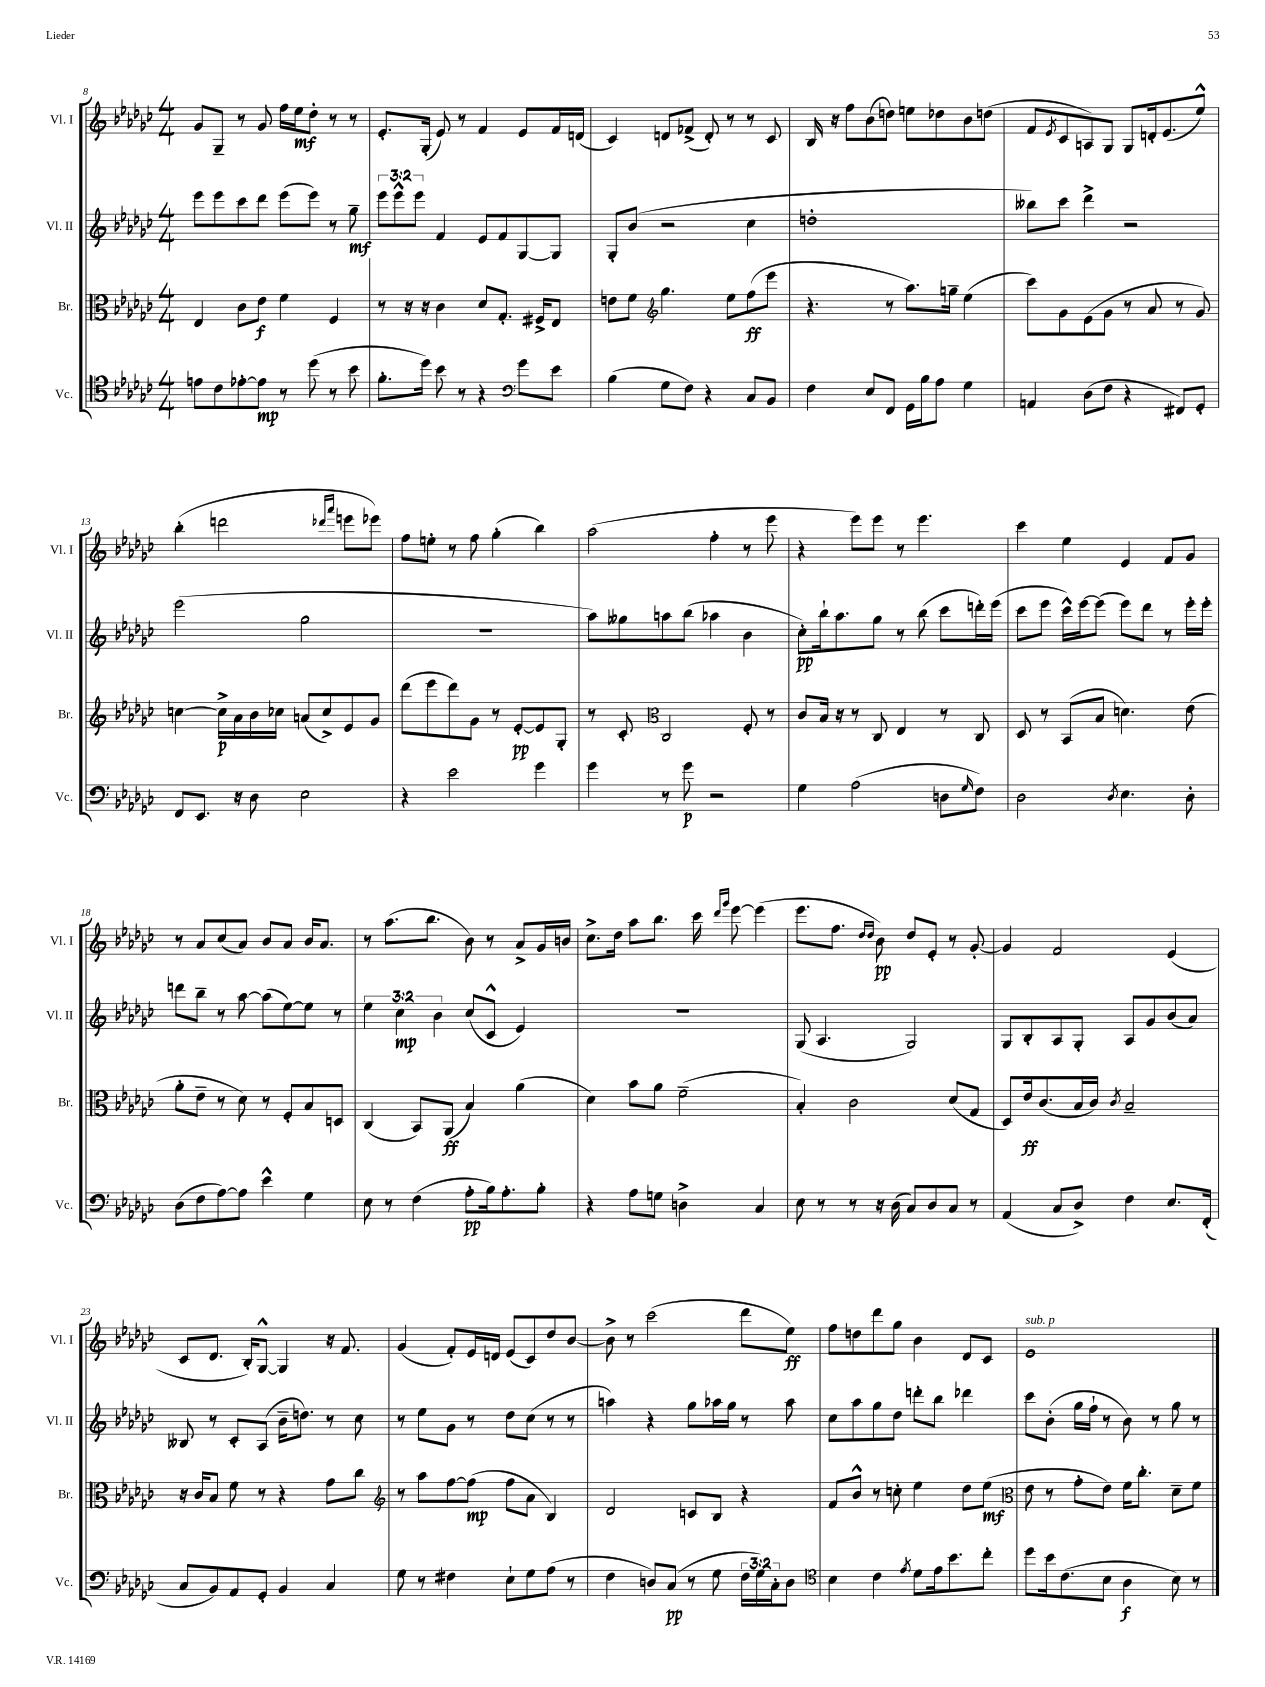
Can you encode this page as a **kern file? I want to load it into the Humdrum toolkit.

**kern	**dynam	**kern	**dynam	**kern	**dynam	**kern	**dynam
*part4	*part4	*part3	*part3	*part2	*part2	*part1	*part1
*staff4	*staff4	*staff3	*staff3	*staff2	*staff2	*staff1	*staff1
*I"Vc.	*	*I"Br.	*	*I"Vl. II	*	*I"Vl. I	*
*I'Vc.	*	*I'Br.	*	*I'Vl. II	*	*I'Vl. I	*
*clefC4	*	*clefC3	*	*clefG2	*	*clefG2	*
*k[b-e-a-d-g-c-]	*	*k[b-e-a-d-g-c-]	*	*k[b-e-a-d-g-c-]	*	*k[b-e-a-d-g-c-]	*
*M4/4	*	*M4/4	*	*M4/4	*	*M4/4	*
=8	=8	=8	=8	=8	=8	=8	=8
8en\L	.	4E-/	.	8eee-\L	.	8g-/L	.
8c-\	.	.	.	8eee-\	.	8G-~/J	.
[8e-X'\	.	8c-\L	.	8ccc-\	.	8r	.
8e-\J]	mp	8e-\J	f	8ddd-\J	.	8g-/	.
8r	.	4f\	.	(8eee-\L	.	16ff\LL	.
.	.	.	.	.	.	16ee-\J	mf
(8dd-\	.	.	.	8eee-\J)	.	8dd-'\J	.
8r	.	4F/	.	8r	.	8r	.
8b-\	.	.	.	8gg-~\	mf	8r	.
=9	=9	=9	=9	=9	=9	=9	=9
8.f'\L	.	8r	.	12eee-\L	.	8.e-'/L	.
.	.	.	.	12eee-^^\	.	.	.
.	.	16r	.	.	.	.	.
.	.	.	.	12eee-\J	.	.	.
16dd-\Jk)	.	16r	.	.	.	(16G-'/Jk	.
8b-\	.	4c-\	.	4f/	.	8e-/)	.
8r	.	.	.	.	.	8r	.
4r	.	8d-/L	.	8e-/L	.	4f/	.
.	.	8.G-'/J	.	8f/	.	.	.
*clefF4	*	*	*	*	*	*	*
8g-\L	.	.	.	[8G-/	.	8e-/L	.
.	.	16F#X^/KL	.	.	.	.	.
8e-\J	.	8E-/J	.	8G-/J]	.	16f/L	.
.	.	.	.	.	.	(16dn/JJ	.
=10	=10	=10	=10	=10	=10	=10	=10
(4B-\	.	8en\L	.	8G-'/L	.	4c-/)	.
.	.	8f\J	.	(8b-/J	.	.	.
*	*	*clefG2	*	*	*	*	*
8G-\L	.	4.gg-\	.	2r	.	8dn/L	.
8F\J)	.	.	.	.	.	(8f-X^/J	.
4r	.	.	.	.	.	8d'/)	.
.	.	8ee-\L	.	.	.	8r	.
8C-/L	.	(8ff\	ff	4cc-\	.	8r	.
8BB-/J	.	8eee-\J	.	.	.	8c-/	.
=11	=11	=11	=11	=11	=11	=11	=11
4F\	.	4.r	.	1ddn'	.	16B-/	.
.	.	.	.	.	.	16r	.
.	.	.	.	.	.	8ff\L	.
8E-/L	.	.	.	.	.	(8b-\	.
8FF/J	.	8r	.	.	.	8ddn\J)	.
16GG-\LL	.	8.aa-\L)	.	.	.	8een\L	.
16B-\J	.	.	.	.	.	.	.
8A-\J	.	.	.	.	.	8dd-X\	.
.	.	16ggn~\Jk	.	.	.	.	.
4G-\	.	(4ee-\	.	.	.	8b-\	.
.	.	.	.	.	.	(8ddn\J	.
=12	=12	=12	=12	=12	=12	=12	=12
4AAn/	.	8ccc-\L)	.	8bb--X\L)	.	8f/L	.
.	.	.	.	.	.	8qe-/	.
.	.	8g-\	.	8ccc-\J	.	8c-/	.
(8D-\L	.	(8e-\	.	4ddd-^\	.	8An/)	.
8F\J	.	8g-\J	.	.	.	8G-/J	.
4r	.	8r	.	2r	.	8G-/L	.
.	.	8a-/	.	.	.	16dn'/k	.
.	.	.	.	.	.	(8.e-/	.
8FF#X/L)	.	8r	.	.	.	.	.
8GG-'/J	.	8g-/)	.	.	.	8ee-^^/J)	.
!!LO:LB:g=z
=13	=13	=13	=13	=13	=13	=13	=13
8FF/L	.	[4ccn\	.	(2eee-\	.	(4bb-'\	.
8.EE-/J	.	.	.	.	.	.	.
.	.	16cc^\LL]	p	.	.	2dddn\	.
16r	.	16a-\	.	.	.	.	.
8D-\	.	16b-\	.	.	.	.	.
.	.	16cc-X\JJ	.	.	.	.	.
2E-\	.	(8an/L	.	2gg-\	.	.	.
.	.	8cc-^/)	.	.	.	.	.
.	.	.	.	.	.	16qqddd-X/LL	.
.	.	.	.	.	.	16qqaaa-/JJ	.
.	.	8e-/	.	.	.	8eeen\L	.
.	.	8g-/J	.	.	.	8eee-X\J)	.
=14	=14	=14	=14	=14	=14	=14	=14
4r	.	(8ddd-\L	.	1r	.	8ff\L	.
.	.	8eee-\	.	.	.	8een'\J	.
2e-\	.	8ddd-\)	.	.	.	8r	.
.	.	8g-\J	.	.	.	8ff\	.
.	.	8r	.	.	.	(4gg-'\	.
.	.	[8e-'/L	pp	.	.	.	.
4g-\	.	8e-/]	.	.	.	4bb-\)	.
.	.	8G-'/J	.	.	.	.	.
=15	=15	=15	=15	=15	=15	=15	=15
4g-\	.	8r	.	8aa-\L)	.	(2aa-\	.
.	.	8c-'/	.	8gg--X\	.	.	.
*	*	*clefC3	*	*	*	*	*
8r	.	2C-/	.	8aan\	.	.	.
8g-\	p	.	.	(8bb-\J	.	.	.
2r	.	.	.	4aa-X\	.	4ff'\	.
.	.	8F'/	.	4b-\	.	8r	.
.	.	8r	.	.	.	8eee-\	.
=16	=16	=16	=16	=16	=16	=16	=16
4G-\	.	8c-/L	.	8cc-'\L)	pp	4r	.
.	.	16B-/Jk	.	16bb-`\k	.	.	.
.	.	16r	.	8.aa-\	.	.	.
(2A-\	.	8r	.	.	.	8eee-\L)	.
.	.	8C-/	.	8gg-\J	.	8eee-\J	.
.	.	4E-/	.	8r	.	8r	.
.	.	.	.	(8bb-\	.	4.eee-\	.
8Dn\L	.	8r	.	8ccc-\L	.	.	.
16qqG-/	.	.	.	.	.	.	.
8F\J)	.	8C-/	.	16dddn'\L)	.	.	.
.	.	.	.	(16eee-\JJ	.	.	.
=17	=17	=17	=17	=17	=17	=17	=17
2D-\	.	8D-/	.	8ccc-\L	.	4ccc-\	.
.	.	8r	.	8eee-\J	.	.	.
.	.	(8BB-/L	.	16ccc-^^\LL)	.	4ee-\	.
.	.	.	.	[16eee-\J	.	.	.
.	.	8B-/J	.	(8eee-\J]	.	.	.
8qD-/	.	.	.	.	.	.	.
4.E-\	.	4.dn\)	.	8eee-\L)	.	4e-/	.
.	.	.	.	8ddd-\J	.	.	.
.	.	.	.	8r	.	8f/L	.
8D-'\	.	(8e-\	.	16eee-'\LL	.	8g-/J	.
.	.	.	.	16eee-'\JJ	.	.	.
!!LO:LB:g=z
=18	=18	=18	=18	=18	=18	=18	=18
(8D-\L	.	8a-'\L	.	8dddn\L	.	8r	.
8F\	.	8e-~\J	.	8bb-~\J	.	8a-/L	.
[8A-\)	.	8r	.	8r	.	(8cc-/	.
8A-\J]	.	8d-\)	.	[8aa-\	.	8a-/J)	.
4e-^^\	.	8r	.	(8aa-\L]	.	8b-/L	.
.	.	8F'/L	.	[8ee-\)	.	8a-/J	.
4G-\	.	8B-/	.	8ee-\J]	.	16b-/KL	.
.	.	.	.	.	.	8.a-/J	.
.	.	8Dn/J	.	8r	.	.	.
=19	=19	=19	=19	=19	=19	=19	=19
8E-\	.	(4C-/	.	6ee-\	.	8r	.
8r	.	.	.	.	.	(8.aa-\L	.
.	.	.	.	6cc-\	mp	.	.
(4F\	.	8BB-/L)	.	.	.	.	.
.	.	.	.	.	.	8.bb-\J	.
.	.	.	.	6b-\	.	.	.
.	.	(8AA-/J	ff	.	.	.	.
8A-'\L	pp	4B-/)	.	(8cc-/L	.	8b-\)	.
16B-\k)	.	.	.	8c-^^/J	.	8r	.
8.A-'\	.	.	.	.	.	.	.
.	.	(4a-\	.	4e-/)	.	8a-^/L	.
8B-'\J	.	.	.	.	.	16g-/L	.
.	.	.	.	.	.	16bn/JJ	.
=20	=20	=20	=20	=20	=20	=20	=20
4r	.	4d-\)	.	1r	.	8.cc-^\L	.
.	.	.	.	.	.	16dd-\Jk	.
8A-\L	.	8b-\L	.	.	.	8aa-\L	.
8Gn\J	.	8a-\J	.	.	.	8.bb-\J	.
4Dn^\	.	(2f~\	.	.	.	.	.
.	.	.	.	.	.	16ccc-\	.
.	.	.	.	.	.	16qqddd-/LL	.
.	.	.	.	.	.	16qqggg-/JJ	.
.	.	.	.	.	.	[8eee-\	.
4C-/	.	.	.	.	.	(4eee-\]	.
=21	=21	=21	=21	=21	=21	=21	=21
8E-\	.	4B-'/)	.	(8G-/	.	8.eee-\L	.
8r	.	.	.	4.A-/	.	.	.
.	.	.	.	.	.	8.ff\J	.
8r	.	2c-\	.	.	.	.	.
.	.	.	.	.	.	16qqdd-/LL	.
.	.	.	.	.	.	16qqdd-/JJ	.
16r	.	.	.	.	.	8b-\)	pp
(16D-\	.	.	.	.	.	.	.
8C-/L)	.	.	.	2G-/)	.	8dd-/L	.
8D-/	.	.	.	.	.	8e-'/J	.
8C-/J	.	(8d-/L	.	.	.	8r	.
8r	.	8G-/J	.	.	.	[8g-'/	.
=22	=22	=22	=22	=22	=22	=22	=22
(4AA-/	.	8D-/L)	.	8G-/L	.	4g-/]	.
.	.	16e-/k	ff	8B-'/	.	.	.
.	.	(8.c-/	.	.	.	.	.
8C-/L	.	.	.	8A-/	.	2f/	.
8D-^/J)	.	16B-/L	.	8G-'/J	.	.	.
.	.	16c-/JJ)	.	.	.	.	.
.	.	8qc-/	.	.	.	.	.
4F\	.	2B-~/	.	8A-/L	.	.	.
.	.	.	.	8g-/	.	.	.
8.E-/L	.	.	.	(8b-/	.	(4e-/	.
.	.	.	.	8a-/J)	.	.	.
(16FF'/Jk	.	.	.	.	.	.	.
!!LO:LB:g=z
=23	=23	=23	=23	=23	=23	=23	=23
8C-/L	.	16r	.	8B--X/	.	8c-/L	.
.	.	16c-/KL	.	.	.	.	.
8BB-/)	.	8B-/J	.	8r	.	8.d-/J	.
8AA-/	.	8f\	.	8c-'/L	.	.	.
.	.	.	.	.	.	16B-'/KL)	.
8GG-'/J	.	8r	.	(8A-/J	.	[8G-^^/J	.
4BB-/	.	4r	.	16b-~\KL	.	4G-/]	.
.	.	.	.	8.ddn\J)	.	.	.
4C-/	.	8g-\L	.	8r	.	16r	.
.	.	.	.	.	.	8.f/	.
.	.	8cc-\J	.	8cc-\	.	.	.
=24	=24	=24	=24	=24	=24	=24	=24
*	*	*clefG2	*	*	*	*	*
8G-\	.	8r	.	8r	.	(4g-/	.
8r	.	8aa-\L	.	8ee-\L	.	.	.
4F#X\	.	[8ff\	.	8g-\J	.	8f'/L)	.
.	.	(8ff\J]	mp	8r	.	16e-/L	.
.	.	.	.	.	.	16dn/JJ	.
8E-`\L	.	8ff\L	.	8dd-\L	.	(8e-/L	.
8G-\	.	8a-\J	.	(8cc-\J	.	8c-/)	.
(8A-\J	.	4B-/)	.	8r	.	8dd-/	.
8r	.	.	.	8r	.	[8b-/J	.
=25	=25	=25	=25	=25	=25	=25	=25
4F\	.	2d-/	.	4aan\)	.	8b-^\]	.
.	.	.	.	.	.	8r	.
8Dn/L)	.	.	.	4r	.	(2ccc-\	.
(8C-/J	pp	.	.	.	.	.	.
8r	.	8cn/L	.	8gg-\L	.	.	.
8G-\	.	8B-/J	.	16aa-X\L	.	.	.
.	.	.	.	16gg-\JJ	.	.	.
24F\LL	.	4r	.	8r	.	8ddd-\L	.
24G-\)	.	.	.	.	.	.	.
24C-'\J	.	.	.	.	.	.	.
8D\J	.	.	.	8aa-\	.	8ee-\J)	ff
=26	=26	=26	=26	=26	=26	=26	=26
*clefC4	*	*	*	*	*	*	*
4B-\	.	8f/L	.	8cc-\L	.	8ff\L	.
.	.	8b-^^/J	.	8aa-\	.	8ddn\	.
4c-\	.	8r	.	8gg-\	.	8ddd-\	.
.	.	8ccn'\	.	8dd-\J	.	8gg-\J	.
8qe-/	.	.	.	.	.	.	.
8d-\L	.	4ee-\	.	8dddn'\L	.	4b-\	.
16e-\k	.	.	.	8bb-\J	.	.	.
8.b-\	.	.	.	.	.	.	.
.	.	8dd-\L	.	4ddd-X\	.	8d-/L	.
8cc-'\J	.	(8ee-\J	mf	.	.	8c-/J	.
=27	=27	=27	=27	=27	=27	=27	=27
*	*	*clefC3	*	*	*	*	*
!	!	!	!	!	!	!LO:TX:a:i:t=sub. p	!
8dd-\L	.	8e-\	.	8ccc-\L	.	1e-	.
16b-\k	.	8r	.	(8b-'\J	.	.	.
(8.c-\	.	.	.	.	.	.	.
.	.	8g-'\L	.	16gg-\LL	.	.	.
.	.	.	.	16ff`\JJ	.	.	.
8B-\J	.	8e-\J)	.	8r	.	.	.
4A-\	f	16f\KL	.	8b-\)	.	.	.
.	.	8.cc-'\J	.	.	.	.	.
.	.	.	.	8r	.	.	.
8B-\)	.	8d-~\L	.	8gg-\	.	.	.
8r	.	8f\J	.	8r	.	.	.
==	==	==	==	==	==	==	==
*-	*-	*-	*-	*-	*-	*-	*-
